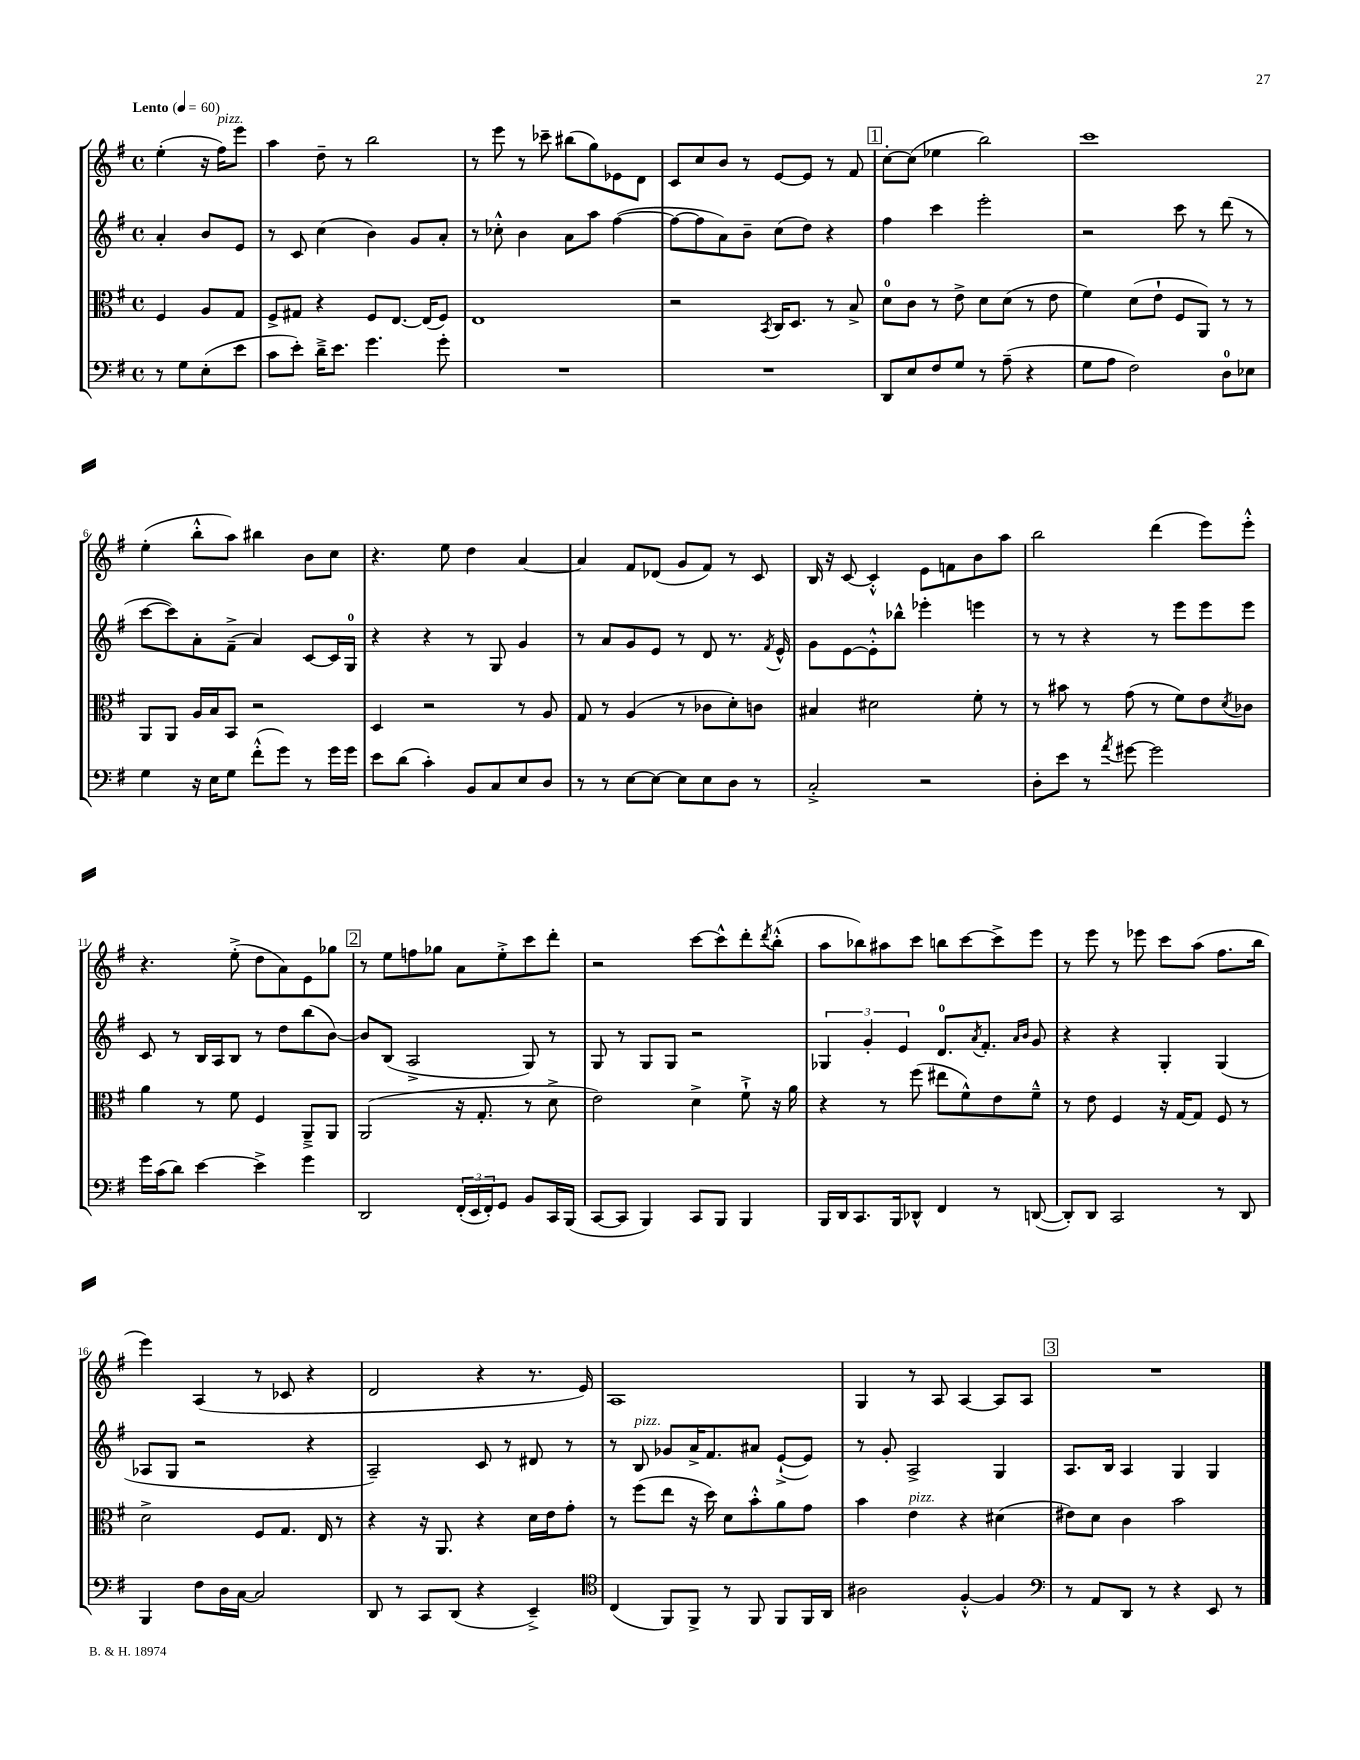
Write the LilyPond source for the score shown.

<<
\new StaffGroup <<
\new Staff = "s0" {
    \clef treble \key g \major \defaultTimeSignature \time 4/4 \partial 2 \tempo "Lento" 4 = 60
    e''4-.( r16 fis''16^\markup { \italic "pizz." }) e'''8 |
    a''4 d''8-- r8 b''2 |
    r8 e'''8 r8 ces'''8-- bis''8( g''8) ees'8 d'8 |
    c'8 c''8 b'8 r8 e'8~ e'8 r8 fis'8 |
    \mark \markup { \box "1" } c''8~-. c''8( ees''4 b''2) |
    c'''1 |
    e''4-.( b''8-.-^ a''8) bis''4 b'8 c''8 |
    r4. e''8 d''4 a'4~ |
    a'4 fis'8 des'8( g'8 fis'8) r8 c'8 |
    b16 r16 c'8~ c'4-.-^ e'8 f'8 b'8 a''8 |
    b''2 d'''4( e'''8) e'''8-.-^ |
    r4. e''8-.->( d''8 a'8) e'8 ges''8 |
    \mark \markup { \box "2" } r8 e''8 f''8 ges''8 a'8 e''8-.-> c'''8 d'''8-. |
    r2 c'''8~ c'''8-^ d'''8-. \acciaccatura { d'''8 } b''8-.-^( |
    a''8 bes''8) ais''8 c'''8 b''8 c'''8~ c'''8-> e'''8 |
    r8 e'''8 r8 ees'''8 c'''8 a''8( fis''8. b''16 |
    e'''4) a4( r8 ces'8 r4 |
    d'2 r4 r8. e'16) |
    a1 |
    g4 r8 a8 a4~ a8 a8 |
    \mark \markup { \box "3" } R1 \bar "|." |
}
\new Staff = "s1" {
    \clef treble \key g \major \defaultTimeSignature \time 4/4 \partial 2
    a'4-. b'8 e'8 |
    r8 c'8 c''4( b'4) g'8 a'8-. |
    r8 ces''8-.-^ b'4 a'8 a''8 fis''4~( |
    fis''8~ fis''8 a'8) b'8-- c''8( d''8) r4 |
    \mark \markup { \box "1" } fis''4 c'''4 e'''2-. |
    r2 c'''8 r8 d'''8( r8 |
    c'''8~ c'''8) a'8-. fis'8--->( a'4) c'8~ c'16 g16-0 |
    r4 r4 r8 g8 g'4 |
    r8 a'8 g'8 e'8 r8 d'8 r8. \acciaccatura { fis'8 } e'16-^ |
    g'8 e'8~ e'8-.-^ bes''8-^ ees'''4-. e'''4 |
    r8 r8 r4 r8 e'''8 e'''8 e'''8 |
    c'8 r8 b16 a16 b8 r8 d''8 b''8( b'8~) |
    \mark \markup { \box "2" } b'8 b8( a2-> g8) r8 |
    g8 r8 g8 g8 r2 |
    \tuplet 3/2 { ges4 g'4-. e'4 } d'8.-0 \acciaccatura { a'8 } fis'8.-. \grace { a'16 b'16 } g'8 |
    r4 r4 g4-. g4( |
    aes8 g8 r2 r4 |
    a2--) c'8 r8 dis'8 r8 |
    r8 b8^\markup { \italic "pizz." } ges'8 a'16-> fis'8. ais'8 e'8~-!->( e'8) |
    r8 g'8-. a2-> g4 |
    \mark \markup { \box "3" } a8. b16 a4 g4 g4 \bar "|." |
}
\new Staff = "s2" {
    \clef alto \key g \major \defaultTimeSignature \time 4/4 \partial 2
    fis4 a8 g8 |
    fis8-> gis8 r4 fis8 e8.~ e16( fis8) |
    e1 |
    r2 \acciaccatura { b,8 } c16 d8. r8 b8-> |
    \mark \markup { \box "1" } d'8-0 c'8 r8 e'8-> d'8 d'8( r8 e'8 |
    fis'4) d'8( e'8-! fis8 a,8) r8 r8 |
    a,8 a,8 a16 b16 b,8 r2 |
    d4 r2 r8 a8 |
    g8 r8 a4( r8 ces'8 d'8-.) c'8 |
    bis4 dis'2 fis'8-. r8 |
    r8 bis'8 r8 g'8( r8 fis'8) e'8 \acciaccatura { d'8 } ces'8 |
    a'4 r8 fis'8 fis4 a,8---> a,8 |
    \mark \markup { \box "2" } a,2( r16 g8.-. r8 d'8-> |
    e'2) d'4-> fis'8-!-> r16 a'16 |
    r4 r8 fis''8( eis''8 fis'8-^) e'8 fis'8---^ |
    r8 e'8 fis4 r16 g16~ g8 fis8 r8 |
    d'2-> fis8 g8. e16 r8 |
    r4 r16 a,8. r4 d'16 e'16 g'8-. |
    r8 fis''8( e''8 r16 d''16) d'8 b'8-.-^ a'8 g'8 |
    b'4 e'4^\markup { \italic "pizz." } r4 dis'4( |
    \mark \markup { \box "3" } eis'8) d'8 c'4 b'2 \bar "|." |
}
\new Staff = "s3" {
    \clef bass \key g \major \defaultTimeSignature \time 4/4 \partial 2
    r8 g8 e8-.( e'8 |
    c'8 e'8-.) d'16---> e'8. g'4. g'8-. |
    R1 |
    R1 |
    \mark \markup { \box "1" } d,8 e8 fis8 g8 r8 a8--( r4 |
    g8 a8 fis2) d8-0 ees8 |
    g4 r16 e16 g8 fis'8-.-^( g'8) r8 g'16 g'16 |
    e'8 d'8( c'4-.) b,8 c8 e8 d8 |
    r8 r8 e8~ e8~ e8 e8 d8 r8 |
    c2-.-> r2 |
    d8-. e'8 r8 \acciaccatura { a'8 } gis'8~ gis'2 |
    g'16 c'16( d'8) e'4~ e'4-> g'4 |
    \mark \markup { \box "2" } d,2 \tuplet 3/2 { fis,16-.( e,16 fis,16-.) } g,8 b,8 c,16 b,,16( |
    c,8~ c,8 b,,4) c,8 b,,8 b,,4 |
    b,,16 d,16 c,8. b,,16 des,8-^ fis,4 r8 d,8~( |
    d,8-.) d,8 c,2 r8 d,8 |
    b,,4 fis8 d16 c16~ c2 |
    d,8 r8 c,8 d,8( r4 e,4--->) |
    \clef tenor c4( fis,8) fis,8-> r8 fis,8 fis,8 fis,16 a,16 |
    ais2 fis4~-.-^ fis4 |
    \mark \markup { \box "3" } \clef bass r8 a,8 d,8 r8 r4 e,8 r8 \bar "|." |
}
>>
>>
